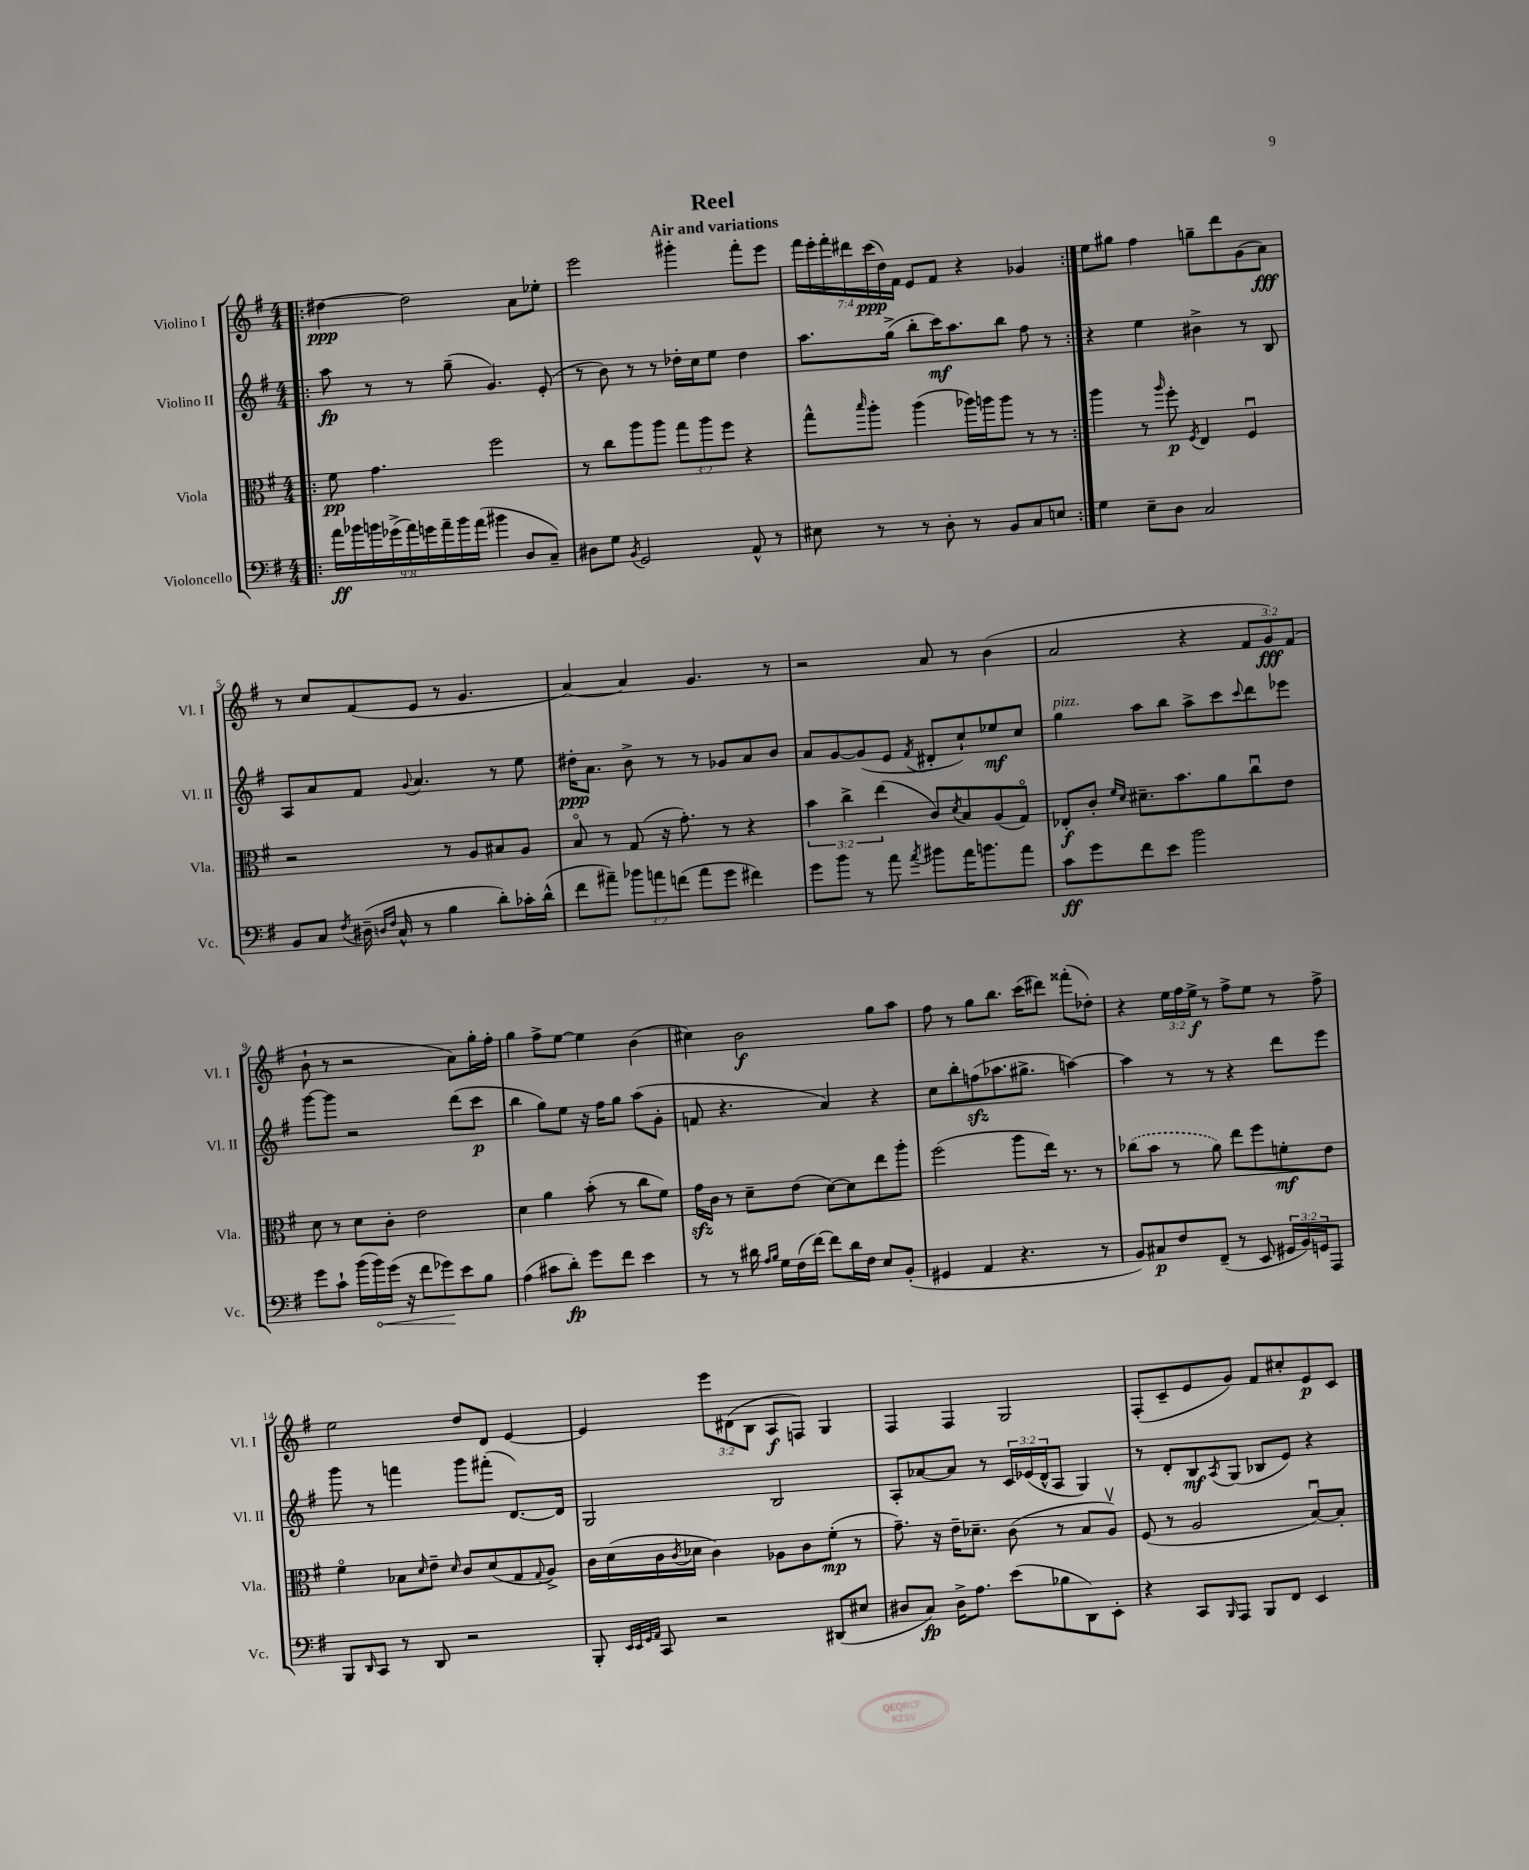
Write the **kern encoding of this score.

**kern	**dynam	**kern	**dynam	**kern	**dynam	**kern	**dynam
*part4	*part4	*part3	*part3	*part2	*part2	*part1	*part1
*staff4	*staff4	*staff3	*staff3	*staff2	*staff2	*staff1	*staff1
*I"Violoncello	*	*I"Viola	*	*I"Violino II	*	*I"Violino I	*
*I'Vc.	*	*I'Vla.	*	*I'Vl. II	*	*I'Vl. I	*
*clefF4	*	*clefC3	*	*clefG2	*	*clefG2	*
*k[f#]	*	*k[f#]	*	*k[f#]	*	*k[f#]	*
*M4/4	*	*M4/4	*	*M4/4	*	*M4/4	*
=1!|:	=1!|:	=1!|:	=1!|:	=1!|:	=1!|:	=1!|:	=1!|:
18a\LL	ff	8f#\	pp	8aa\	fp	[4dd#X\	ppp
18b-X\	.	.	.	.	.	.	.
18bn\	.	.	.	.	.	.	.
.	.	4.g\	.	8r	.	.	.
(18g-X^\	.	.	.	.	.	.	.
18a\)	.	.	.	.	.	.	.
.	.	.	.	8r	.	2dd#\]	.
18gn\	.	.	.	.	.	.	.
18a~\	.	.	.	.	.	.	.
.	.	.	.	(8gg~\	.	.	.
18b\	.	.	.	.	.	.	.
(18a\JJ	.	.	.	.	.	.	.
4b#X\	.	2ff#\	.	4.g/)	.	.	.
8D/L	.	.	.	.	.	8a\L	.
8C~/J)	.	.	.	(8e'/	.	8ee-X'\J	.
=2	=2	=2	=2	=2	=2	=2	=2
8D#X\L	.	8r	.	8r	.	2eee\	.
8G\J	.	8cc\L	.	8b\)	.	.	.
8qBB/	.	.	.	.	.	.	.
2GG/	.	8aa\	.	8r	.	.	.
.	.	8aa\J	.	8r	.	.	.
.	.	12gg\L	.	16dd-X'\LL	.	4ggg#X'\	.
.	.	.	.	16cc\J	.	.	.
.	.	12aa\	.	.	.	.	.
.	.	.	.	8ee\J	.	.	.
.	.	12ff#\J	.	.	.	.	.
8AA^^/	.	4r	.	4dd-\	.	8fff#'\L	.
8r	.	.	.	.	.	8eee\J	.
=3	=3	=3	=3	=3	=3	=3	=3
8E#X\	.	8gg^^\L	.	8.aa\L	.	28fff#\LL	.
.	.	.	.	.	.	28eee'\	.
.	.	.	.	.	.	28fff#'\	.
.	.	.	.	.	.	28ddd#X\	.
.	.	16qqbb/	.	.	.	.	.
8r	.	8aa'\J	.	.	.	.	.
.	.	.	.	.	.	(28ccc\	ppp
.	.	.	.	.	.	28dd\)	.
.	.	.	.	(16gg^\Jk	.	.	.
.	.	.	.	.	.	28f#\JJ	.
8r	.	(4aa\	.	8bb'\L	.	8e/L	.
8D'\	.	.	.	16ccc\K)	mf	8f#/J	.
.	.	.	.	8.aa\	.	.	.
8r	.	16aa-X\LL)	.	.	.	4r	.
.	.	16aan\J	.	.	.	.	.
8BB/L	.	8aa\J	.	8bb\J	.	.	.
8C/	.	8r	.	8ff#\	.	4g-X/	.
8En/J	.	8r	.	8r	.	.	.
=4:|!	=4:|!	=4:|!	=4:|!	=4:|!	=4:|!	=4:|!	=4:|!
4G\	.	4aa\	.	4r	.	8ee\L	.
.	.	.	.	.	.	8gg#X\J	.
8E~\L	.	8r	.	4ee\	.	4ff#\	.
.	.	16qqaa/	.	.	.	.	.
8D\J	.	8ff#'\	p	.	.	.	.
.	.	8qF#/	.	.	.	.	.
2C/	.	4E/	.	4b#X^\	.	8ggn~\L	.
.	.	.	.	.	.	8ddd\	.
.	.	4F#u/	.	8r	.	(8g\	.
.	.	.	.	8B/	.	8a\J)	fff
!!LO:LB:g=z
=5	=5	=5	=5	=5	=5	=5	=5
8BB/L	.	2r	.	8A/L	.	8r	.
8C/J	.	.	.	8a/	.	8cc/L	.
8qF#/	.	.	.	.	.	.	.
(16D#X~\	.	.	.	8f#/J	.	(8f#/	.
16qqDn/LL	.	.	.	.	.	.	.
16qqF#/JJ	.	.	.	.	.	.	.
16C^^/	.	.	.	.	.	.	.
.	.	.	.	8qqg/	.	.	.
8r	.	.	.	4.a/	.	8e/J	.
4B\	.	8r	.	.	.	8r	.
.	.	8A/L	.	.	.	4.g/	.
8d'\L)	.	8B#X/	.	8r	.	.	.
16c-X'\L	.	8A/J	.	8ee\	.	.	.
(16d^^\JJ	.	.	.	.	.	.	.
=6	=6	=6	=6	=6	=6	=6	=6
8f#\L	.	8B/	.	16dd#X'\KL	ppp	[4a/)	.
.	.	.	.	8.a\J	.	.	.
8a#X~\J)	.	8r	.	.	.	.	.
12b-X\L	.	(8G/	.	8b^\	.	4a/]	.
12an\	.	.	.	.	.	.	.
.	.	16r	.	8r	.	.	.
(12fn\J	.	.	.	.	.	.	.
.	.	8.g'\)	.	.	.	.	.
8a\L	.	.	.	8r	.	4.g/	.
8g\J	.	8r	.	8g-X/L	.	.	.
4f#X\)	.	4r	.	8a/	.	.	.
.	.	.	.	8b/J	.	8r	.
=7	=7	=7	=7	=7	=7	=7	=7
8g\L	.	6b\	.	8a/L	.	2r	.
8b\J	.	.	.	[8g/	.	.	.
.	.	6cc^\	.	.	.	.	.
8r	.	.	.	(8g/]	.	.	.
.	.	(6ee\	.	.	.	.	.
8a\	.	.	.	8e/J	.	.	.
8qa/	.	.	.	8qf#/	.	.	.
8b#X\L	.	8c/L)	.	8d#X'/L	.	8a/	.
.	.	8qd/	.	.	.	.	.
16a\K	.	8B/	.	8cc`/)	.	8r	.
8.bn\	.	.	.	.	.	.	.
.	.	(8A/	.	8ee-X/	mf	(4b\	.
8a\J	.	8G/J)	.	8cc/J	.	.	.
=8	=8	=8	=8	=8	=8	=8	=8
!	!	!	!	!LO:TX:a:i:t=pizz.	!	!	!
8c\L	ff	8E-X'/L	f	4gg\	.	2a/	.
8g\	.	8c'/J	.	.	.	.	.
.	.	16qqf#/LL	.	.	.	.	.
.	.	16qqd/JJ	.	.	.	.	.
8f#\	.	8.d#X~\L	.	8aa\L	.	.	.
8e\J	.	.	.	8bb\J	.	.	.
.	.	8.b\	.	.	.	.	.
2b\	.	.	.	8aa^\L	.	4r	.
.	.	8a\	.	8ccc\	.	.	.
.	.	.	.	8qqccc/	.	.	.
.	.	8ccu\	.	8ddd\	.	12f#/L	.
.	.	.	.	.	.	12g/)	fff
.	.	8e\J	.	8eee-X\J	.	.	.
.	.	.	.	.	.	(12f#/J	.
!!LO:LB:g=z
=9	=9	=9	=9	=9	=9	=9	=9
8g\L	.	8d\	.	[8ggg\L	.	8b`\	.
8c`\J	.	8r	.	8ggg\J]	.	8r	.
(16b\LL	.	8d\L	.	2r	.	2r	.
!	!LO:HP:b	!	!	!	!	!	!
16b\)	<	.	.	.	.	.	.
(16g\JJ	.	8c'\J	.	.	.	.	.
16r	.	.	.	.	.	.	.
8f#\L	.	2e\	.	.	.	.	.
8g-X\)	.	.	.	.	.	.	.
8e\	[	.	.	(8ddd\L	.	8a\L)	.
8B\J	.	.	.	8ccc\J	p	16gg'\L	.
.	.	.	.	.	.	16ff#'\JJ	.
=10	=10	=10	=10	=10	=10	=10	=10
(4A\	.	4d\	.	4bb\	.	4gg\	.
8c#X\L	.	4a\	.	8gg\L)	.	8ff#^\L	.
8d'\J)	fp	.	.	8ee\J	.	[8ee\J	.
8g\L	.	(8b'\	.	16r	.	4ee\]	.
.	.	.	.	16ff#\KL	.	.	.
8f#\J	.	8r	.	8gg\J	.	.	.
4e\	.	8cc\L	.	(8aa\L	.	(4b\	.
.	.	8f#\J)	.	8g'\J	.	.	.
=11	=11	=11	=11	=11	=11	=11	=11
8r	.	16gzz\LL	.	8fn/	.	4cc#X\)	.
.	.	16c\JJ	.	.	.	.	.
8r	.	8r	.	4.r	.	.	.
16d#X\	.	8d~\L	.	.	.	2b\	f
16qqA/LL	.	.	.	.	.	.	.
16qqB/JJ	.	.	.	.	.	.	.
16G\LL	.	.	.	.	.	.	.
(16F#\	.	(8e\J	.	.	.	.	.
[16f#\JJ)	.	.	.	.	.	.	.
8f#\L]	.	[8d\L)	.	4a/)	.	.	.
16d#\L	.	8d\]	.	.	.	.	.
16F#\JJ	.	.	.	.	.	.	.
8E/L	.	8ee\	.	4r	.	8gg\L	.
(8BB'/J	.	8aa'\J	.	.	.	8aa\J	.
=12	=12	=12	=12	=12	=12	=12	=12
4GG#X/	.	(2ff#\	.	8cc\L	.	8ff#\	.
.	.	.	.	8bb'\	.	8r	.
4AA/	.	.	.	(8ffnzz\	.	8gg\L	.
.	.	.	.	8.aa-X\	.	8.bb\J	.
4.r	.	8aa\L	.	.	.	.	.
.	.	.	.	8.gg#X^\J	.	(16ccc\KL	.
.	.	16ee\Jk)	.	.	.	8ddd#X\J)	.
.	.	8.r	.	.	.	.	.
.	.	.	.	[4aan\)	.	(8fff##X'\L	.
8r	.	8r	.	.	.	8dd-X'\J)	.
=13	=13	=13	=13	=13	=13	=13	=13
8BB/L)	.	(8cc-X\L	.	4aa\]	.	4r	.
8C#X/	p	8b\J	.	.	.	.	.
8F#/	.	8r	.	8r	.	24ee\LL	.
.	.	.	.	.	.	24ff#\	.
.	.	.	.	.	.	24ee^\JJ	f
(8FF#~/J	.	8a\)	.	8r	.	8r	.
8r	.	8ee\L	.	4r	.	8ff#^\L	.
8EE/	.	8ff#\	.	.	.	8ee\J	.
24GG#X/LL	.	8fn'\	mf	8ddd\L	.	8r	.
24BB/)	.	.	.	.	.	.	.
24GGn/J	.	.	.	.	.	.	.
8AAA/J	.	8e\J	.	8eee\J	.	8ff#^\	.
!!LO:LB:g=z
=14	=14	=14	=14	=14	=14	=14	=14
8BBB/L	.	4f#\	.	8ggg\	.	2ee\	.
16qqDD/	.	.	.	.	.	.	.
8CC/J	.	.	.	8r	.	.	.
8r	.	8B-X\L	.	4fffn\	.	.	.
.	.	16qqd/	.	.	.	.	.
8DD/	.	8e~\J	.	.	.	.	.
.	.	16qqd/	.	.	.	.	.
2r	.	8c/L	.	8ggg\L	.	8dd/L	.
.	.	(8d/	.	(8fff#X'\J	.	8d/J	.
.	.	8G/	.	[8.d/L)	.	[4e/	.
.	.	8qqG/	.	.	.	.	.
.	.	8A^/J)	.	.	.	.	.
.	.	.	.	16d/Jk]	.	.	.
=15	=15	=15	=15	=15	=15	=15	=15
8BBB'/	.	16c\LL	.	2G/	.	4e/]	.
.	.	(16d\	.	.	.	.	.
32qqEE/LLL	.	.	.	.	.	.	.
32qqEE/	.	.	.	.	.	.	.
32qqGG/	.	.	.	.	.	.	.
32qqAA/JJJ	.	.	.	.	.	.	.
8CC/	.	16c\	.	.	.	.	.
.	.	8qc/	.	.	.	.	.
.	.	16d-X\JJ	.	.	.	.	.
2r	.	4c\)	.	.	.	12eee\L	.
.	.	.	.	.	.	(12d#X\	.
.	.	.	.	.	.	12B\J	.
.	.	8A-X\L	.	2B/	.	8A/L	f
.	.	8c\	.	.	.	8Fn/J)	.
(8DD#X/L	.	(8f#'\J	mp	.	.	4G/	.
8E#X/J	.	8r	.	.	.	.	.
=16	=16	=16	=16	=16	=16	=16	=16
8D#X/L	.	8.g~\)	.	8A'/L	.	4F#/	.
8C/J)	fp	.	.	[8a-X/	.	.	.
.	.	16r	.	.	.	.	.
16D#^\KL	.	16e~\KL	.	8a-/J]	.	4F#/	.
8.A\J	.	8.d-X~\J	.	.	.	.	.
.	.	.	.	8r	.	.	.
(8e\L	.	(8c\	.	24c/LL	.	2G/	.
.	.	.	.	(24e-X/	.	.	.
.	.	.	.	24d^^/J	.	.	.
8B-X\	.	8r	.	8A/J	.	.	.
8DD\)	.	8B/L	.	4G/)	.	.	.
8EE'\J	.	8Av/J)	.	.	.	.	.
=17	=17	=17	=17	=17	=17	=17	=17
4r	.	(8F#/	.	8r	.	(8F#'/L	.
.	.	8r	.	8d'/L	.	8c~/	.
8CC/L	.	2A/	.	8B/	mf	8e/	.
16qqBBB/	.	.	.	8qA/	.	.	.
8AAA/J	.	.	.	(8G/J	.	8g/J)	.
8BBB/L	.	.	.	8B-X/L	.	8f#/L	.
8FF#/J	.	.	.	8e/J)	.	8cc#X'/	.
4EE/	.	[8Bu/L)	.	4r	.	8e/	p
.	.	8B'/J]	.	.	.	8c/J	.
==	==	==	==	==	==	==	==
*-	*-	*-	*-	*-	*-	*-	*-
